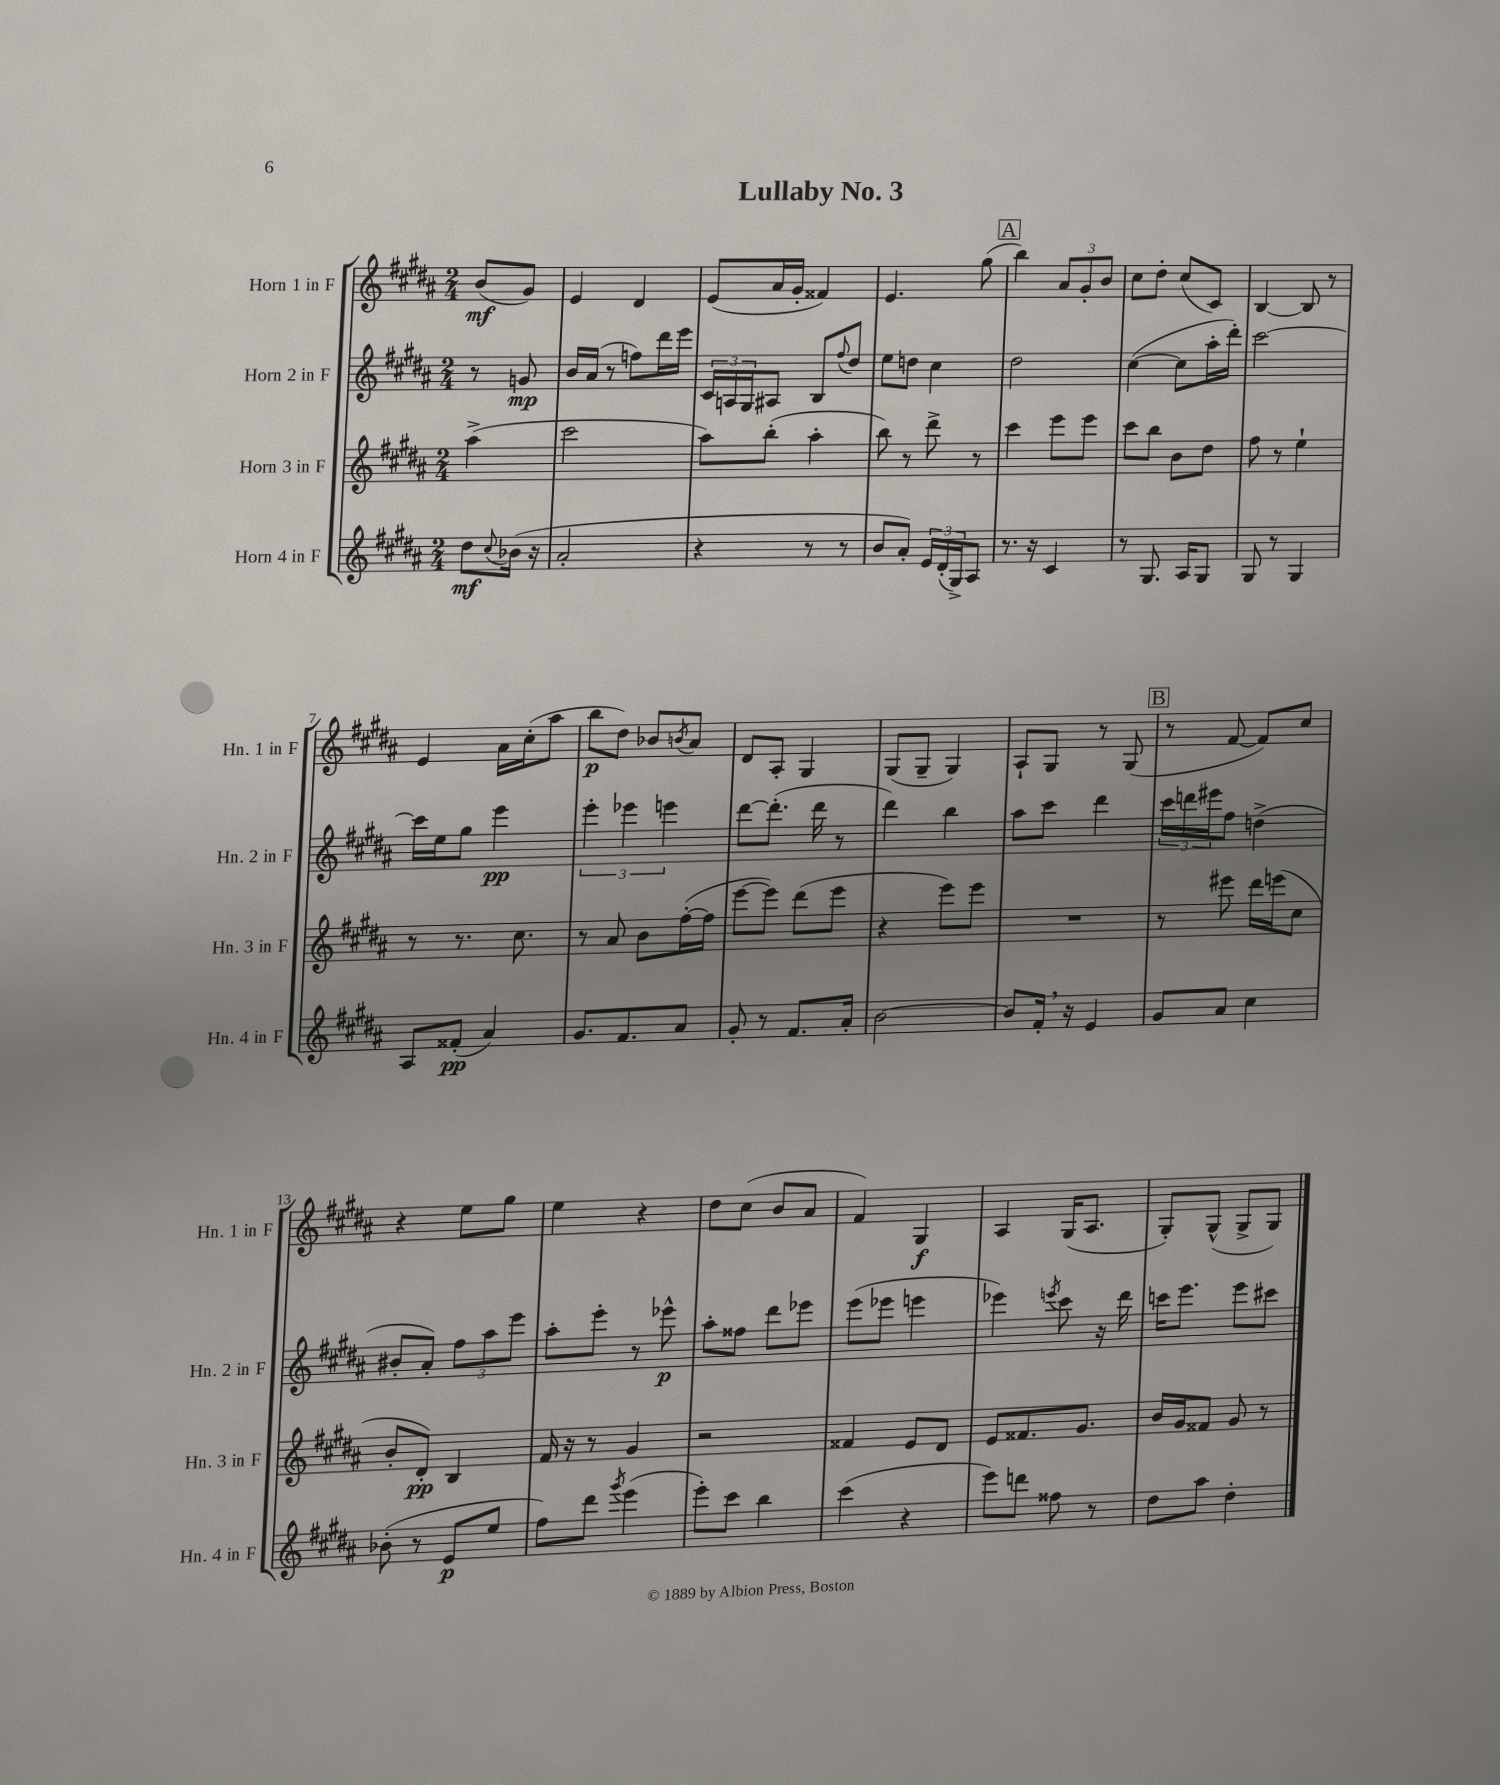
\header { title = "Lullaby No. 3" }
<<
\new StaffGroup <<
\new Staff = "s0" \with { instrumentName = "Horn 1 in F" shortInstrumentName = "Hn. 1 in F" } {
    \clef treble \key b \major \numericTimeSignature \time 2/4 \partial 4
    b'8\mf( gis'8) |
    e'4 dis'4 |
    e'8( ais'16 gis'16-. fisis'4) |
    e'4. gis''8( |
    \mark \markup { \box "A" } b''4) \tuplet 3/2 { ais'8 gis'8-. b'8 } |
    cis''8 dis''8-. cis''8( cis'8) |
    b4~ b8 r8 |
    e'4 ais'16 cis''16-.( ais''8 |
    b''8\p dis''8) bes'8 \acciaccatura { b'8 } ais'8 |
    dis'8 ais8-. gis4 |
    gis8( gis8-- gis4) |
    ais8-! gis8 r8 gis8( |
    \mark \markup { \box "B" } r8 fis'8~ fis'8) cis''8 |
    r4 e''8 gis''8 |
    e''4 r4 |
    dis''8 cis''8( b'8 ais'8 |
    fis'4) gis4\f |
    ais4 gis16( ais8. |
    gis8-.) gis8-^( gis8-> gis8) \bar "|." |
}
\new Staff = "s1" \with { instrumentName = "Horn 2 in F" shortInstrumentName = "Hn. 2 in F" } {
    \clef treble \key b \major \numericTimeSignature \time 2/4 \partial 4
    r8 g'8\mp |
    b'16 ais'16( r8 f''8) dis'''16 e'''16 |
    \tuplet 3/2 { cis'16 a16 gis16 } ais8 b8 \appoggiatura { fis''8 } dis''8 |
    e''8 d''8 cis''4 |
    \mark \markup { \box "A" } dis''2 |
    cis''4~( cis''8 ais''16-. dis'''16-.) |
    cis'''2~ |
    cis'''16 e''16 gis''8 e'''4\pp |
    \tuplet 3/2 { e'''4-. ees'''4 e'''4 } |
    dis'''8~ dis'''8.-.( dis'''16 r8 |
    dis'''4) b''4 |
    ais''8 cis'''8 dis'''4 |
    \mark \markup { \box "B" } \tuplet 3/2 { cis'''16 d'''16 eis'''16 } fis''8 d''4->( |
    bis'8-. ais'8-.) \tuplet 3/2 { fis''8 ais''8 e'''8 } |
    ais''8-. e'''8-. r8 ees'''8-^\p |
    ais''8-. fisis''8 dis'''8 ees'''8 |
    e'''8( ees'''8 e'''4 |
    ees'''4) \acciaccatura { e'''8 } cis'''8 r16 dis'''16 |
    c'''16 e'''8. e'''8 cis'''8 \bar "|." |
}
\new Staff = "s2" \with { instrumentName = "Horn 3 in F" shortInstrumentName = "Hn. 3 in F" } {
    \clef treble \key b \major \numericTimeSignature \time 2/4 \partial 4
    ais''4->( |
    cis'''2 |
    ais''8) b''8-.( ais''4-. |
    b''8) r8 dis'''8-> r8 |
    \mark \markup { \box "A" } cis'''4 e'''8 e'''8 |
    cis'''8 b''8 b'8 dis''8 |
    fis''8 r8 e''4-! |
    r8 r8. cis''8. |
    r8 ais'8 b'8 fis''16~-.( fis''16 |
    e'''8~ e'''8) dis'''8( e'''8 |
    r4 e'''8) e'''8 |
    R2 |
    \mark \markup { \box "B" } r8 eis'''8 dis'''16 e'''16( cis''8 |
    b'8-. dis'8-.\pp) b4 |
    fis'16 r16 r8 gis'4 |
    r2 |
    fisis'4 e'8 dis'8 |
    e'8 fisis'8. gis'8. |
    b'16 gis'16 fisis'8 gis'8 r8 \bar "|." |
}
\new Staff = "s3" \with { instrumentName = "Horn 4 in F" shortInstrumentName = "Hn. 4 in F" } {
    \clef treble \key b \major \numericTimeSignature \time 2/4 \partial 4
    dis''8\mf \appoggiatura { cis''8 } bes'16( r16 |
    ais'2-. |
    r4 r8 r8 |
    b'8 ais'8-.) \tuplet 3/2 { e'16 dis'16-.( gis16->) } ais8 |
    \mark \markup { \box "A" } r8. r16 cis'4 |
    r8 gis8. ais16 gis8 |
    gis8 r8 gis4 |
    ais8 fisis'8-.\pp( ais'4) |
    gis'8. fis'8. ais'8 |
    gis'8-. r8 fis'8. ais'16-. |
    b'2~ |
    b'8 fis'16-. \breathe r16 e'4 |
    \mark \markup { \box "B" } gis'8 ais'8 cis''4 |
    bes'8-.( r8 e'8\p e''8 |
    fis''8) dis'''8 \acciaccatura { gis'''8 } e'''4( |
    e'''8-.) cis'''8 b''4 |
    cis'''4( r4 |
    e'''8) d'''8 fisis''8 r8 |
    dis''8 ais''8 dis''4-. \bar "|." |
}
>>
>>
